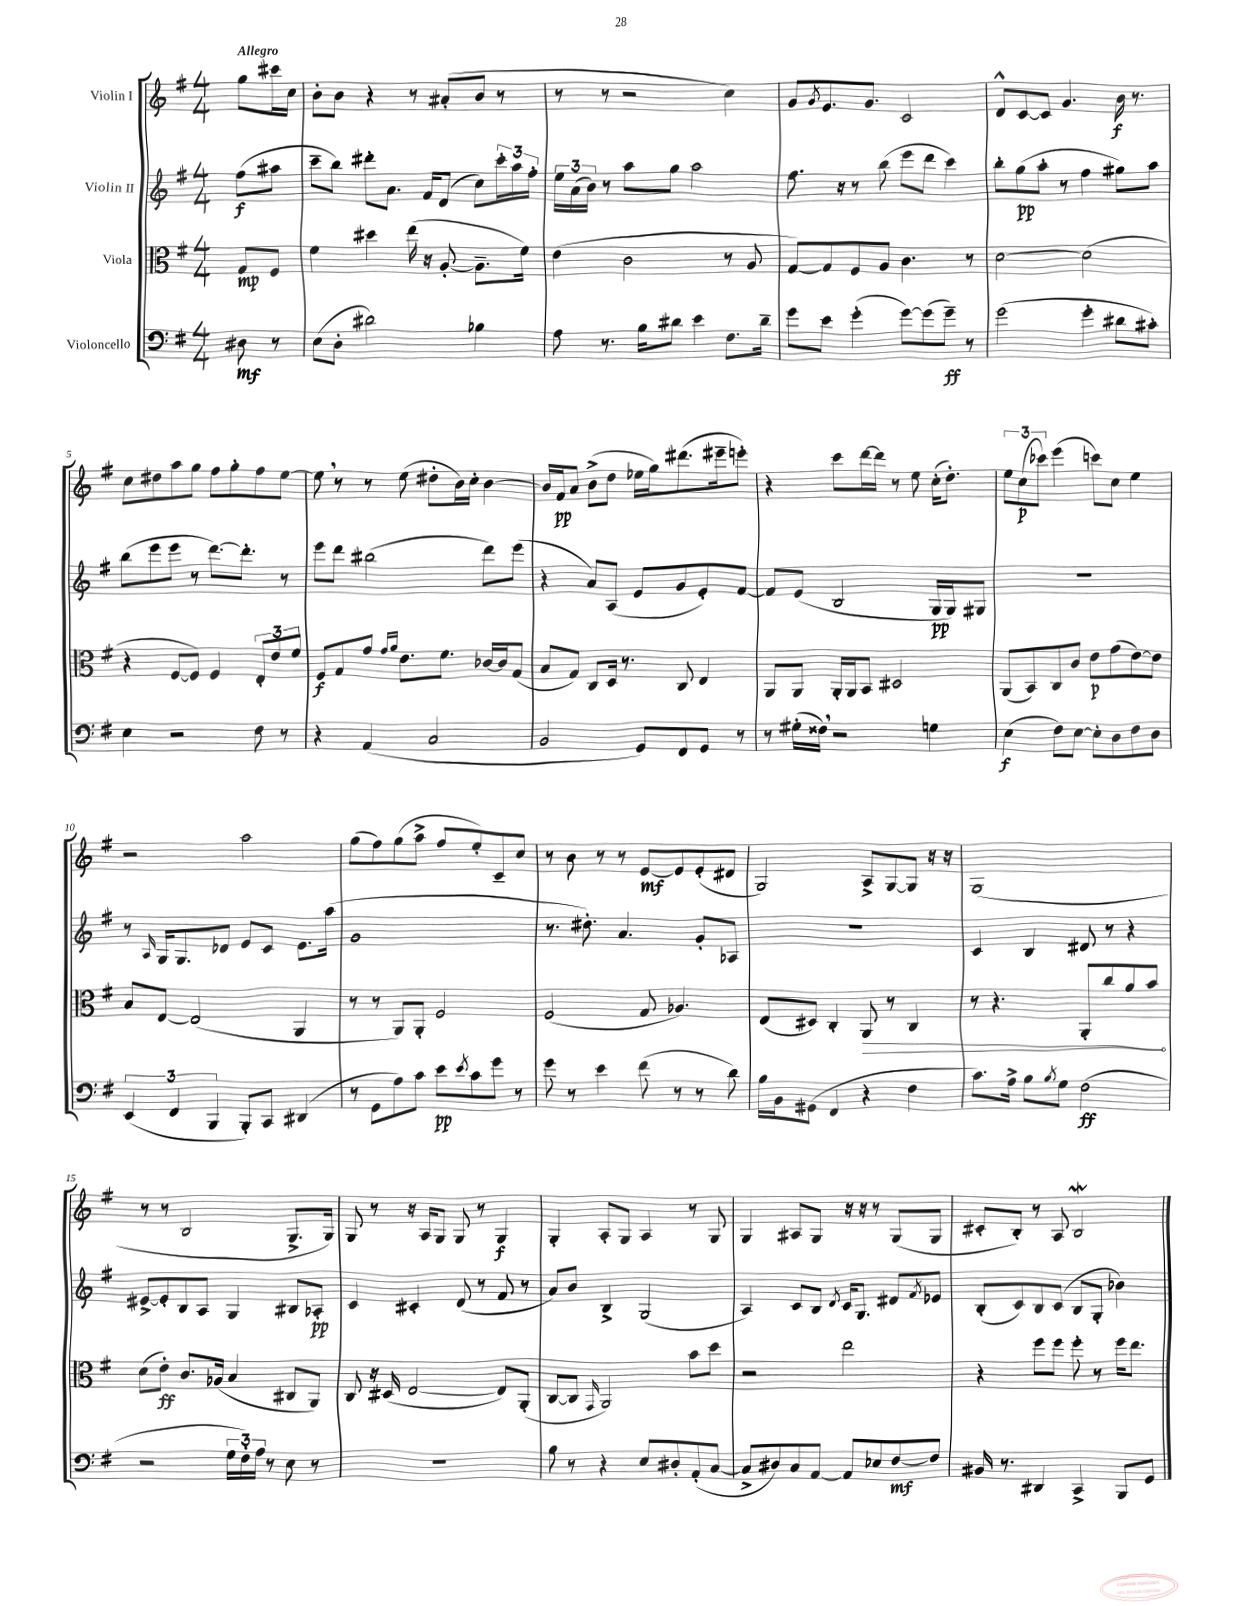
<<
\new StaffGroup <<
\new Staff = "s0" \with { instrumentName = "Violin I" } {
    \clef treble \key g \major \numericTimeSignature \time 4/4 \partial 4 \tempo "Allegro"
    g''8 cis'''16 c''16 |
    b'8-. b'8 r4 r8 ais'8-.( b'8 r8 |
    r8 r8 r2 c''4) |
    g'8 \acciaccatura { g'8 } e'8. g'8. c'2 |
    d'8-^ c'8~ c'8 g'4. b'16\f r8. |
    c''8 dis''8 a''8 g''8 fis''8 g''8-. fis''8 e''8~ |
    e''8 \breathe r8 r8 e''8( dis''8-. b'16) c''16-. b'4~ |
    b'16 fis'16\pp a'8 b'8->( d''8 ees''16 g''16) dis'''8.( eis'''16-- e'''8-.) |
    r4 c'''8 d'''16~ d'''16 r8 e''8 c''16-.( d''8.-.) |
    \tuplet 3/2 { e''8 c''8\p( ces'''8) } e'''4( c'''8) c''8 e''4 |
    r2 a''2 |
    g''8( fis''8) g''8( a''8-> fis''8 e''8-.) c'8-- c''8 |
    r8 b'8 r8 r8 e'8~\mf e'8 e'8-.( dis'8 |
    g2) a8-> g8~ g8 r16 r16 |
    g1( |
    r8 r8 b2 g8.-> g16) |
    g8 r8 r16 a16 g8 g8 r8 g4\f |
    g4-. a8-. g8 a4 r8 g8 |
    g4 ais8 g8 r16 r16 r8 g8( g8 |
    cis'8-. b8-.) r8 a8 b2\mordent \bar "|." |
}
\new Staff = "s1" \with { instrumentName = "Violin II" } {
    \clef treble \key g \major \numericTimeSignature \time 4/4 \partial 4
    fis''8\f( ais''8 |
    c'''8-- b''8) dis'''8-. a'8. fis'16 d'8( c''8) \tuplet 3/2 { c'''16-. a''16 fis''16-. } |
    \tuplet 3/2 { e''16 a'16( b'16) } r8 a''8 g''8 a''2 |
    fis''8. r16 r8 b''8( e'''8 d'''8 c'''4) |
    b''8-. g''8\pp( a''8-. r8 fis''4 gis''8) a''8 |
    b''8( e'''8 e'''8 r8 d'''8.~) d'''8.-. r8 |
    e'''8 d'''8 bis''2( d'''8) e'''8( |
    r4 a'8) a8( e'8 g'8 e'8-.) fis'8~ |
    fis'8 e'8( b2 g16\pp g16) gis8 |
    R1 |
    r8 \grace { a16 } g16 g8. des'8 e'8 c'8 e'8. a''16( |
    g'1 |
    r8. dis''8.-.) a'4. g'8-. aes8 |
    R1 |
    c'4 b4 dis'8 r8 r4 |
    eis'8~-> eis'8-. b8 a8 g4 bis8 aes8-.\pp |
    c'4 cis'4-. d'8( r8 fis'8 r8 |
    a'8) b'8 b4-> g2( |
    a4) c'8 b8 \acciaccatura { d'8 } c'16 g8. dis'8 \acciaccatura { fis'8 } ees'8 |
    b8-.( c'8) b8 c'8( b8 g8-. bes'4) \bar "|." |
}
\new Staff = "s2" \with { instrumentName = "Viola" } {
    \clef alto \key g \major \numericTimeSignature \time 4/4 \partial 4
    g8\mp fis8 |
    fis'4 dis''4 e''16( r16 a8~-. a8.-- fis'16) |
    e'4( c'2 r8 a8 |
    g8~) g8 fis8 a8 c'4. r8 |
    d'2~ d'2( |
    r4 fis8~ fis8) fis4 \tuplet 3/2 { e8-. e'8 fis'8 } |
    fis8\f g8 g'8 \grace { g'16 a'16 } e'8. fis'8. ces'16~ ces'16 g8( |
    b8 g8) c8 d16 r8. c8 e4 |
    a,8 a,8 a,16-. a,16 b,8 dis2 |
    a,8( b,8) c8 c'8 e'8\p g'8( e'8~) e'8 |
    b8 e8~ e2( a,4 |
    r8 r8 a,8) a,8-. fis2 |
    fis2( g8 aes4.) |
    e8( dis8) c4-. \once \override Hairpin.circled-tip = ##t a,8\> r8 c4 |
    r8 r4. a,8-. c''8 a'8 b'8\! |
    d'8( e'8-.\ff) c'8. aes16( b4 cis8 a,8) |
    c8 r16 dis16( e2~ e8) a,8-.( |
    c8~ c8 \grace { g,16 } a,2) b'8 d''8 |
    r2 e''2 |
    r4 fis''8 fis''8 fis''8-. r8 fis''16 e''8. \bar "|." |
}
\new Staff = "s3" \with { instrumentName = "Violoncello" } {
    \clef bass \key g \major \numericTimeSignature \time 4/4 \partial 4
    dis8\mf r8 |
    e8( d8-. dis'2) bes4 |
    a8 r8. b16 dis'8 e'4 fis8. dis'16-- |
    g'8 e'8 g'4-.( g'8~) g'8( g'8--\ff) r8 |
    g'2( g'4-. dis'8 cis'8-.) |
    e4 r2 fis8 r8 |
    r4 a,4( c2 |
    b,2 g,8) fis,8 g,8 r8 |
    r8 gis16-.( fisis16) \breathe r2 g4 |
    e4\f( fis8) e8~ e8-. d8 fis8 d8 |
    \tuplet 3/2 { e,4( fis,4 b,,4 } b,,8-.) c,8 dis,4( |
    r8 g,8 a8) c'8 e'8\pp \acciaccatura { e'8 } c'8 g'8 r8 |
    g'8 r8 e'4 fis'8( r8 r8 d'8) |
    b16 b,16 gis,8( fis,4 r4 fis4 |
    c'8.) a16-> b8 \acciaccatura { b8 } g8 fis2\ff( |
    r2 \tuplet 3/2 { g16 fis16-.) a16 } r8 e8 r8 |
    r1 |
    b8 r8 r4 e8 dis8-. a,8-.( c8~ |
    c8-> dis8) c8 a,8~ a,8 ees8 fis8~\mf fis8 |
    bis,16 r8. dis,4 c,4-> b,,8 g,8 \bar "|." |
}
>>
>>
